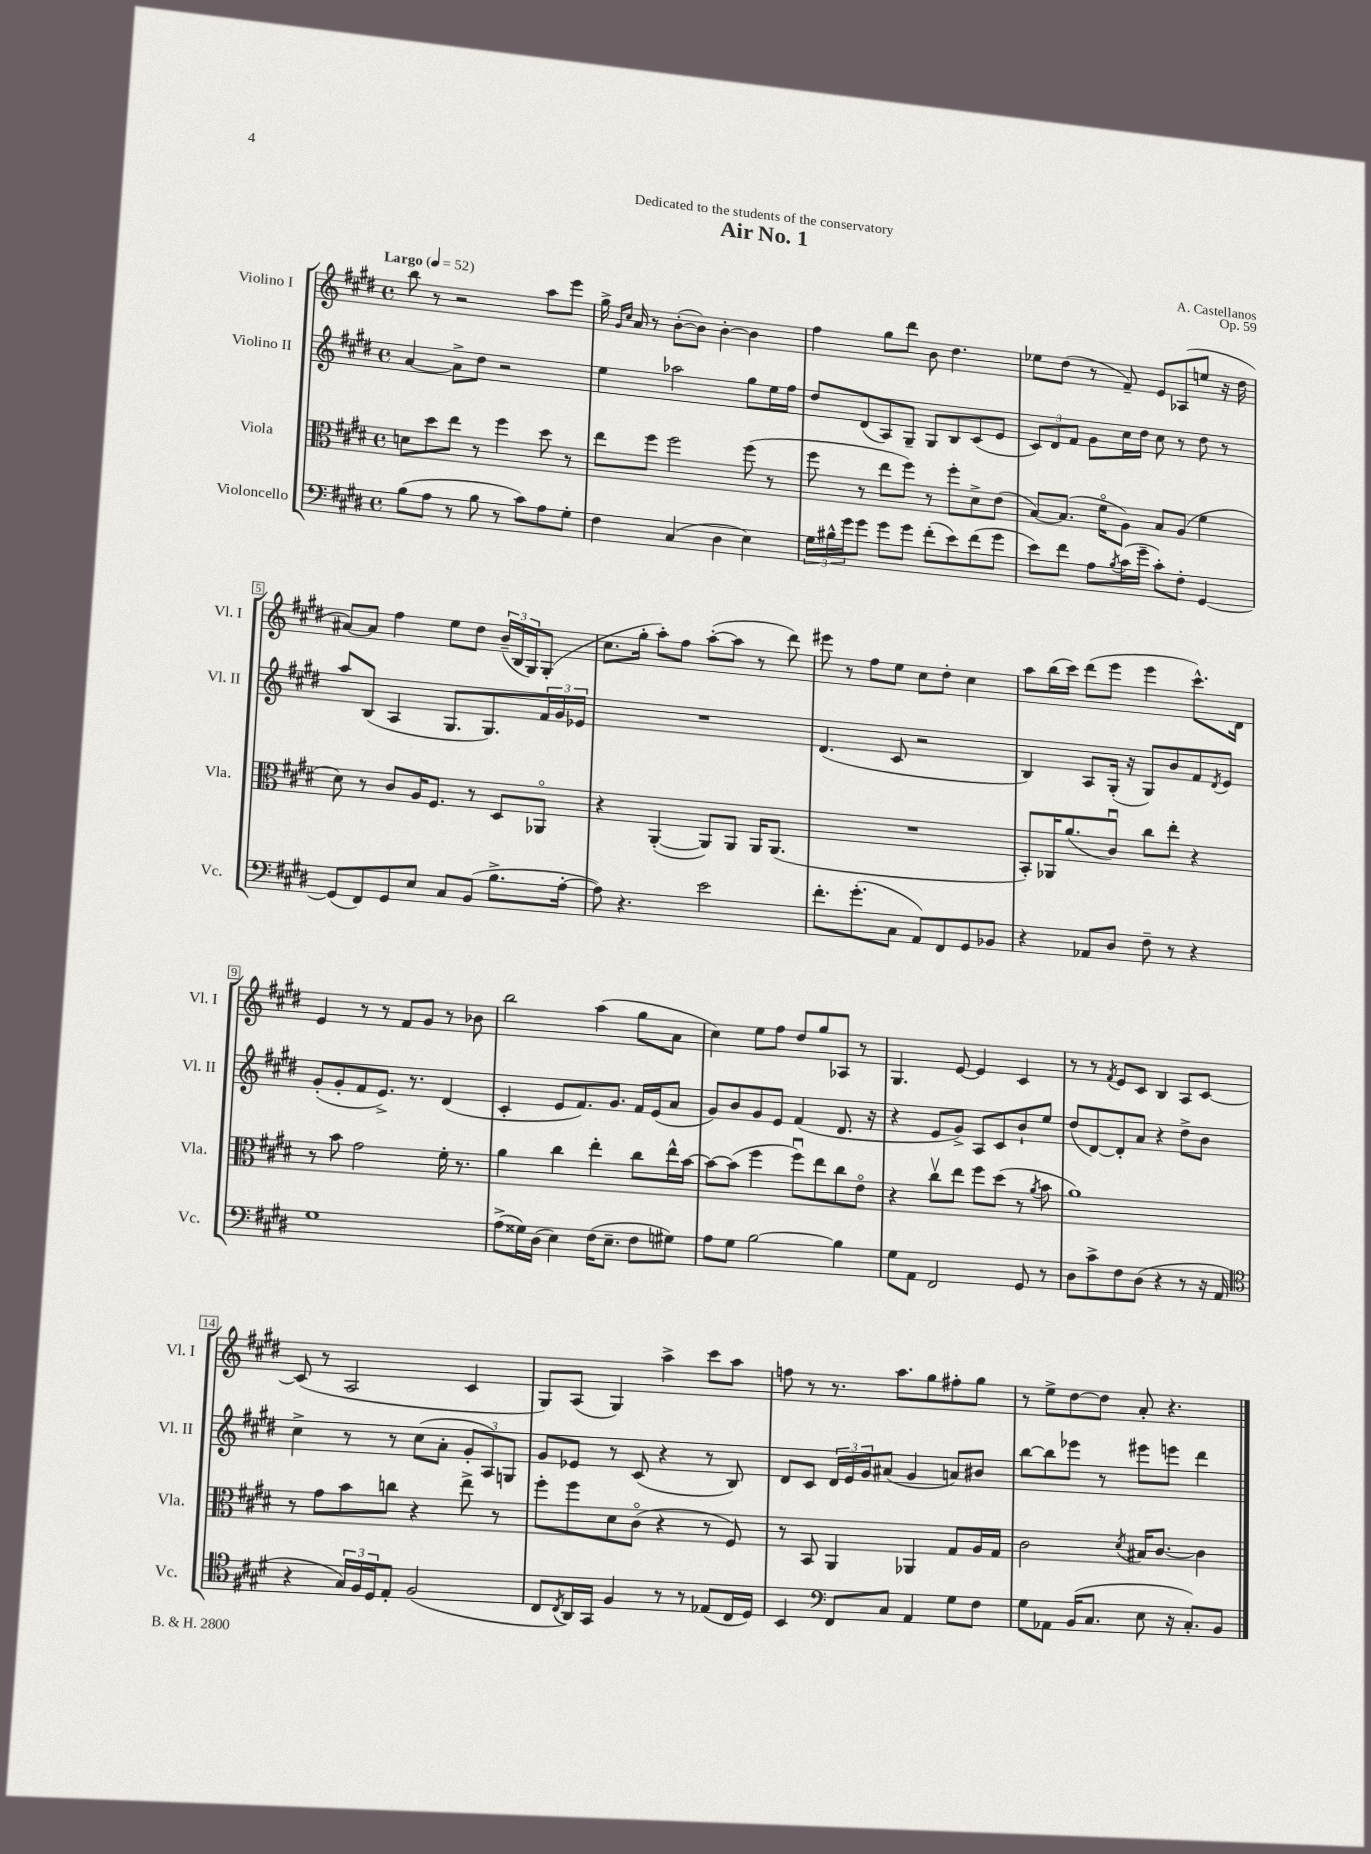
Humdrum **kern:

**kern	**kern	**kern	**kern
*part4	*part3	*part2	*part1
*staff4	*staff3	*staff2	*staff1
*I"Violoncello	*I"Viola	*I"Violino II	*I"Violino I
*I'Vc.	*I'Vla.	*I'Vl. II	*I'Vl. I
*clefF4	*clefC3	*clefG2	*clefG2
*k[f#c#g#d#]	*k[f#c#g#d#]	*k[f#c#g#d#]	*k[f#c#g#d#]
*M4/4	*M4/4	*M4/4	*M4/4
*met(c)	*met(c)	*met(c)	*met(c)
*MM52	*MM52	*MM52	*MM52
=1	=1	=1	=1
!	!	!	!LO:TX:a:B:t=Largo
(8B\L	8dn\L	[4a/	8bb\
8A\J	8dd#\	.	8r
8r	8ee\J	8a^\L]	2r
8B\	8r	8dd#\J	.
8r	4ff#\	2r	.
8c#\L)	.	.	.
8A\	8dd#\	.	8aa\L
8G#'\J	8r	.	8eee\J
=2	=2	=2	=2
4F#\	8ee\L	4ee\	16gg#^\
.	.	.	16qqg#/LL
.	.	.	16qqcc#/JJ
.	.	.	16a/
.	8ff#\J	.	8r
(4C#/	2ff#\	2aa-X\	([8b'\L
.	.	.	8b\J])
4D#\	.	.	[4b'\
4E\)	(8ff#\	8gg#\L	4b\]
.	8r	16ee\L	.
.	.	16ff#\JJ	.
=3	=3	=3	=3
24G#\LL	8ff#\	8dd#/L	4ff#\
24B#X^^\	.	.	.
24g#\J	.	.	.
8g#\J	8r	(8d#/	.
8g#\L	8ee\L	8A/)	8gg#\L
8g#\J	8ff#\J)	8G#~/J	8ddd#\J
(8f#'\L	8r	8G#/L	8b\
8e\)	8ff#'\L	8B/	4.dd#\
(8f#\	8d#^\	(8c#/	.
8g#\J	(8e\J	8e/J	.
=4	=4	=4	=4
8e\L)	[8B/L)	12c#/L)	8ee-X\L
.	.	12d#/	.
8f#\J	(8.B/J]	.	(8dd#\J
.	.	12f#/J	.
8A\L	.	8g#\L	8r
.	16f#\KL	.	.
8qB/	.	.	.
(16c#\L	8A\J)	16cc#\L	8f#~/)
16g#~\JJ	.	16dd#\JJ	.
8c#'\L)	8B/L	8cc#\	8e/L
8F#'\J	(8A/J	8r	(8A-X/
[4GG#/	4f#\	8dd#\	8een/J
.	.	8r	16r
.	.	.	16dd#\
!!LO:LB:g=z
=5	=5	=5	=5
(8GG#/L]	8d#\)	8aa/L	[8a#X/L)
8FF#/)	8r	(8B/J	8a#/J]
8GG#/	8c#/L	4A/	4ff#\
8E/J	16A/K	.	.
.	8.F#/J	.	.
8C#/L	.	8.G#/L	8ee\L
(8BB/J	8r	.	8dd#\J
.	.	8.G#/)	.
8.B^\L	8D#/L	.	(24b~/LL
.	.	.	24B/
.	.	.	24G#/J)
.	8AA-X/J	24f#/L	(8G#'/J
.	.	24g#/	.
[16A'\Jk	.	.	.
.	.	24e-X/JJ	.
=6	=6	=6	=6
8A\])	4r	1r	8.cc#\L
4.r	.	.	.
.	.	.	16gg#'\Jk
.	([4AA'/	.	8aa'\L)
.	.	.	8ff#\J
2e\	8AA/L])	.	([8aa'\L
.	8AA/J	.	8aa\J]
.	16AA/KL	.	8r
.	(8.AA/J	.	.
.	.	.	8ddd#\)
=7	=7	=7	=7
8.f#'\L	1r	(4.d#/	8eee#X\
.	.	.	8r
(8.g#'\	.	.	.
.	.	.	8ff#\L
8C#\J	.	8c#/	8ee\J
8AA/L)	.	2r	8cc#\L
8FF#/	.	.	8dd#'\J
8GG#/	.	.	4cc#\
8BB-X/J	.	.	.
=8	=8	=8	=8
4r	8BB'/L)	4B/)	8aa\L
.	16AA-X/K	.	(16bb\L
.	(8.a/	.	16ccc#\JJ)
8AA-X/L	.	8A/L	(8ddd#\L
8D#/J	8c#u/J)	(16G#'/Jk	8eee\J
.	.	16r	.
8F#~\	8cc#\L	8G#/L)	4eee\
8r	8ee'\J	8b/	.
4r	4r	8f#/	8.ccc#^^\L)
.	.	8qd#/	.
.	.	8e/J	.
.	.	.	16d#\Jk
!!LO:LB:g=z
=9	=9	=9	=9
1G#	8r	(8g#'/L	4e/
.	8b\	8g#'/	.
.	2g#\	8f#/	8r
.	.	8.e^/J)	8r
.	.	.	8f#/L
.	.	8.r	.
.	.	.	8g#/J
.	16f#'\	(4d#/	8r
.	8.r	.	.
.	.	.	8b-X\
=10	=10	=10	=10
(8A^\L	4a\	4c#'/	2bb\
16G##X\L)	.	.	.
(16D#\JJ	.	.	.
4E\)	4cc#\	8e/L	.
.	.	8.f#/)	.
(16F#\KL	4ee'\	.	(4aa\
8.E~\J	.	8.g#/J	.
8F#\L	8cc#\L	16f#/LL	8gg#\L
.	.	(16e/J	.
8G#X\J)	16ee^^\L	8a/J	8a\J
.	[16b\JJ	.	.
=11	=11	=11	=11
8A\L	8b\L_	8g#/L)	4cc#\)
8G#\J	(8b\J]	8b/	.
[2B\	4ff#\	8g#/	8ee\L
.	.	8e/J	8ff#\J
.	8ff#u\L)	(4f#/	8dd#/L
.	8ee\	.	8gg#/
4B\]	8cc#\	8.d#/	8A-X/J
.	8e\J	.	8r
.	.	16r	.
=12	=12	=12	=12
8G#\L	4r	4r	4.G#/
8AA\J	.	.	.
2FF#/	8cc#v\L	8e/L	.
.	8ee\J	8g#^/J)	[8e/
.	8ff#\L	8A/L	4e/]
.	(8dd#\J	8c#/	.
8GG#/	8r	8b`/	4c#/
.	8qa/	.	.
8r	8b\	8ee/J	.
=13	=13	=13	=13
8D#\L	1a)	(8dd#/L	8r
8c#^\	.	[8d#/)	8r
.	.	.	8qf#/
8F#\	.	8d#'/]	8e/L
(8D#\J	.	8a/J	8c#/J
4r	.	4r	4B/
8r	.	8dd#^\L	8A/L
16r	.	8b\J	[8c#/J
16AA/	.	.	.
!!LO:LB:g=z
=14	=14	=14	=14
*clefC4	*	*	*
4r	8r	4cc#^\	(8c#/]
.	8g#\L	.	8r
24G#/LL)	8b\	8r	2A/
24F#/	.	.	.
24D#/J	.	.	.
8E'/J	8ccn\J	8r	.
(2F#/	4r	(8cc#\L	.
.	.	8a'\J	.
.	8ee^\	12g#'/L	4c#/
.	.	12A/)	.
.	8r	.	.
.	.	12Gn/J	.
=15	=15	=15	=15
8C#/L	8ff#'\L	8g#/L	8G#/L)
8qC#/	.	.	.
16AA/L)	8ff#\	8e-X/J	(8A/J
16GG#/JJ	.	.	.
4F#/	8d#\	8r	4G#/)
.	(8c#\J	(8c#/	.
8r	4r	4r	4aa^\
8r	.	.	.
(8E-X/L	8r	8r	8ccc#\L
16C#/L	8F#/)	8B/)	8aa\J
16D#/JJ)	.	.	.
=16	=16	=16	=16
4BB/	8r	8d#/L	8ffn\
.	8BB/	8c#/J	8r
*clefF4	*	*	*
8FF#/L	4AA/	24d#/LL	8.r
.	.	24e/	.
.	.	24g#/J	.
8C#/J	.	(8a#X/J	.
.	.	.	8.aa\L
4AA/	4AA-X/	4g#/	.
.	.	.	8gg#\
8G#\L	8G#/L	8an/L)	8ff#X'\
8F#\J	16A/L	8b#X/J	8gg#\J
.	16G#/JJ	.	.
=17	=17	=17	=17
8G#\L	2c#\	[8bb\L	8r
8AA-X\J	.	8bb\]	8ee^\L
(16BB/KL	.	8eee-X\J	[8dd#\
8.C#/J	.	.	.
.	.	8r	8dd#\J]
.	8qd#/	.	.
8E\	16B#X/KL	8eee#X\L	8a'/
.	[8.c#/J	.	.
16r	.	8eeen\J	4.r
8.C#'/L)	.	.	.
.	4c#\]	4ddd#\	.
8BB/J	.	.	.
==	==	==	==
*-	*-	*-	*-
